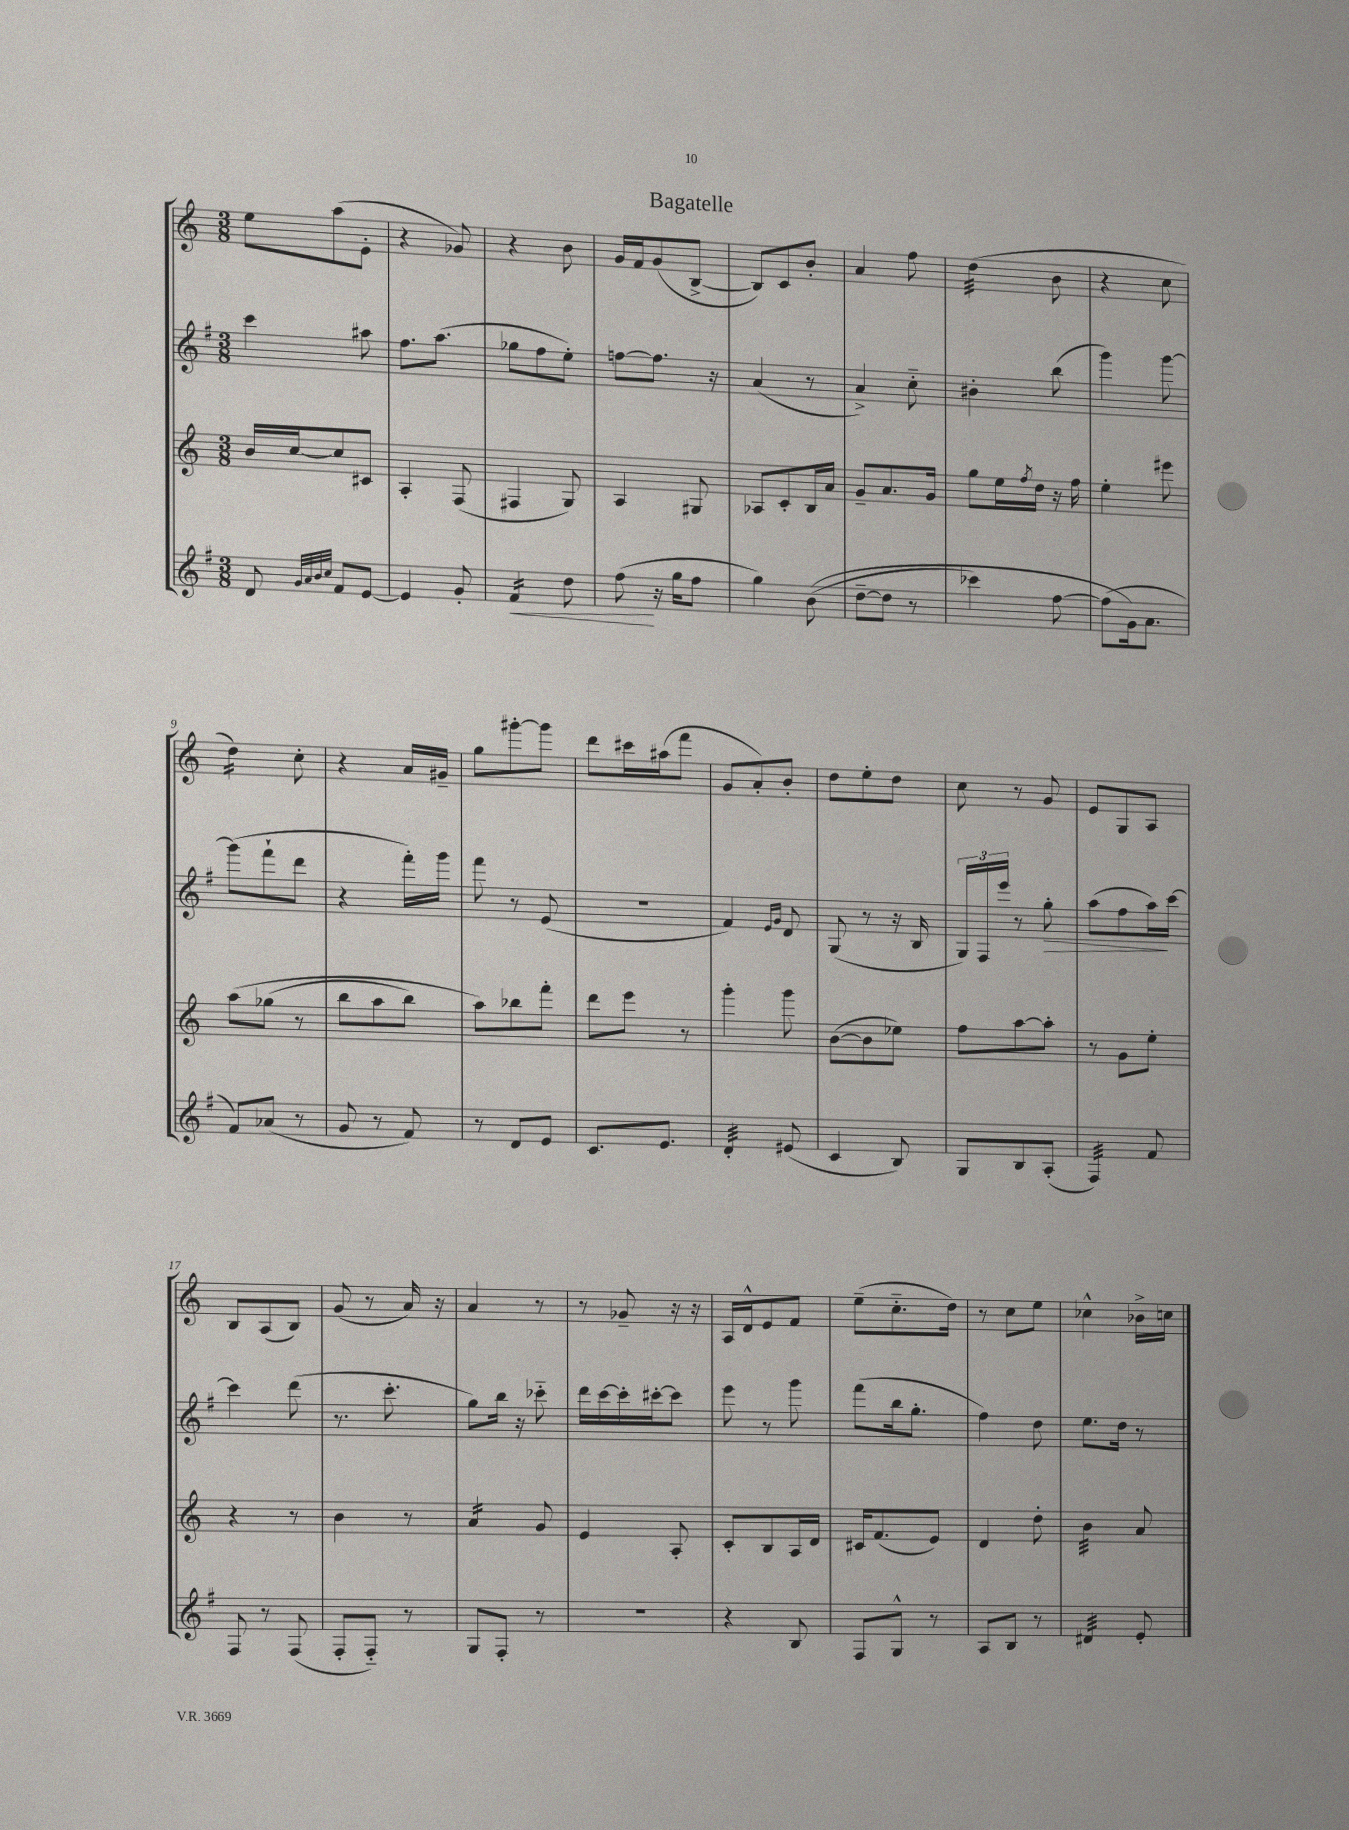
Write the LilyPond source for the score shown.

\header { title = "Bagatelle" }
<<
\new StaffGroup <<
\new Staff = "s0" {
    \clef treble \key c \major \numericTimeSignature \time 3/8
    e''8 a''8( e'8-. |
    r4 ges'8) |
    r4 b'8 |
    g'16 f'16 g'8( b8~-> |
    b8) c'8 b'8-. |
    a'4 f''8 |
    d''4:32( b'8 |
    r4 c''8 |
    d''4:16) c''8-. |
    r4 a'16 gis'16-- |
    g''8 gis'''8~-. gis'''8 |
    d'''8 cis'''16 ais''16( f'''8 |
    g'8 a'8-.) b'8-. |
    d''8 e''8-. d''8 |
    c''8 r8 g'8 |
    e'8 g8 a8 |
    b8 a8( b8) |
    g'8( r8 a'16) r16 |
    a'4 r8 |
    r8 ges'8-- r16 r16 |
    a16 d'16-^ e'8 f'8 |
    e''8--( c''8.-_ d''16) |
    r8 c''8 e''8 |
    ces''4-^ bes'16-> c''16 \bar "|." |
}
\new Staff = "s1" {
    \clef treble \key g \major \numericTimeSignature \time 3/8
    c'''4 ais''8 |
    fis''8. a''8.( |
    ges''8 fis''8 e''8-.) |
    f''8~ f''8. r16 |
    a'4( r8 |
    a'4->) c''8-_ |
    bis'4-. b''8( |
    g'''4) g'''8~ |
    g'''8( fis'''8-! d'''8 |
    r4 fis'''16-.) g'''16 |
    fis'''8 r8 e'8( |
    R4. |
    fis'4) \grace { e'16 g'16 } d'8 |
    g8( r8 r16 b16 |
    \tuplet 3/2 { g16) fis16 e'''16 } r8 g''8-.\> |
    a''8( fis''8 a''16\!) c'''16~ |
    c'''4 d'''8( |
    r8. c'''8.-. |
    g''8) b''16 r16 ces'''8-_ |
    d'''16 c'''16~ c'''16-. cis'''16~-. cis'''8 |
    e'''8 r8 g'''8 |
    fis'''8( b''16 g''8.-. |
    fis''4) d''8 |
    e''8. d''16 r8 \bar "|." |
}
\new Staff = "s2" {
    \clef treble \key c \major \numericTimeSignature \time 3/8
    b'16 c''16~ c''8 cis'8 |
    a4-. f8( |
    fis4 g8) |
    a4 gis8 |
    aes8 c'8-. b16 a'16 |
    g'8-- a'8. g'16 |
    g''8 e''16 \acciaccatura { f''8 } d''16 r16 f''16 |
    e''4-. eis'''8 |
    a''8\( ges''8( r8 |
    b''8 a''8 b''8) |
    a''8\) bes''8 f'''8-. |
    d'''8 e'''8 r8 |
    g'''4-. g'''8 |
    b'8~( b'8 ees''8) |
    f''8 a''8~ a''8-. |
    r8 g'8 e''8-. |
    r4 r8 |
    b'4 r8 |
    a'4:16 g'8 |
    e'4 a8-. |
    c'8-. b8 a16 d'16 |
    cis'16 f'8.( e'8) |
    d'4 d''8-. |
    b'4:32 a'8 \bar "|." |
}
\new Staff = "s3" {
    \clef treble \key g \major \numericTimeSignature \time 3/8
    d'8 \grace { g'32 a'32 b'32 c''32 } fis'8 e'8~ |
    e'4 g'8-. |
    fis'4:16\< d''8 |
    fis''8\!( r16 g''16 fis''8 |
    g''4) b'8(\( |
    d''8~-- d''8 r8 |
    ces'''4) fis''8~ |
    fis''8( g'16\) a'8. |
    fis'8) aes'8( r8 |
    g'8 r8 fis'8) |
    r8 d'8 e'8 |
    c'8. e'8. |
    d'4:32-. eis'8( |
    c'4 b8) |
    g8 b8 a8-.( |
    fis4:32) fis'8 |
    fis8 r8 fis8( |
    fis8-. fis8-_) r8 |
    g8 fis8-. r8 |
    R4. |
    r4 b8 |
    fis8 g8-^ r8 |
    a8 b8 r8 |
    dis'4:32 e'8-. \bar "|." |
}
>>
>>
